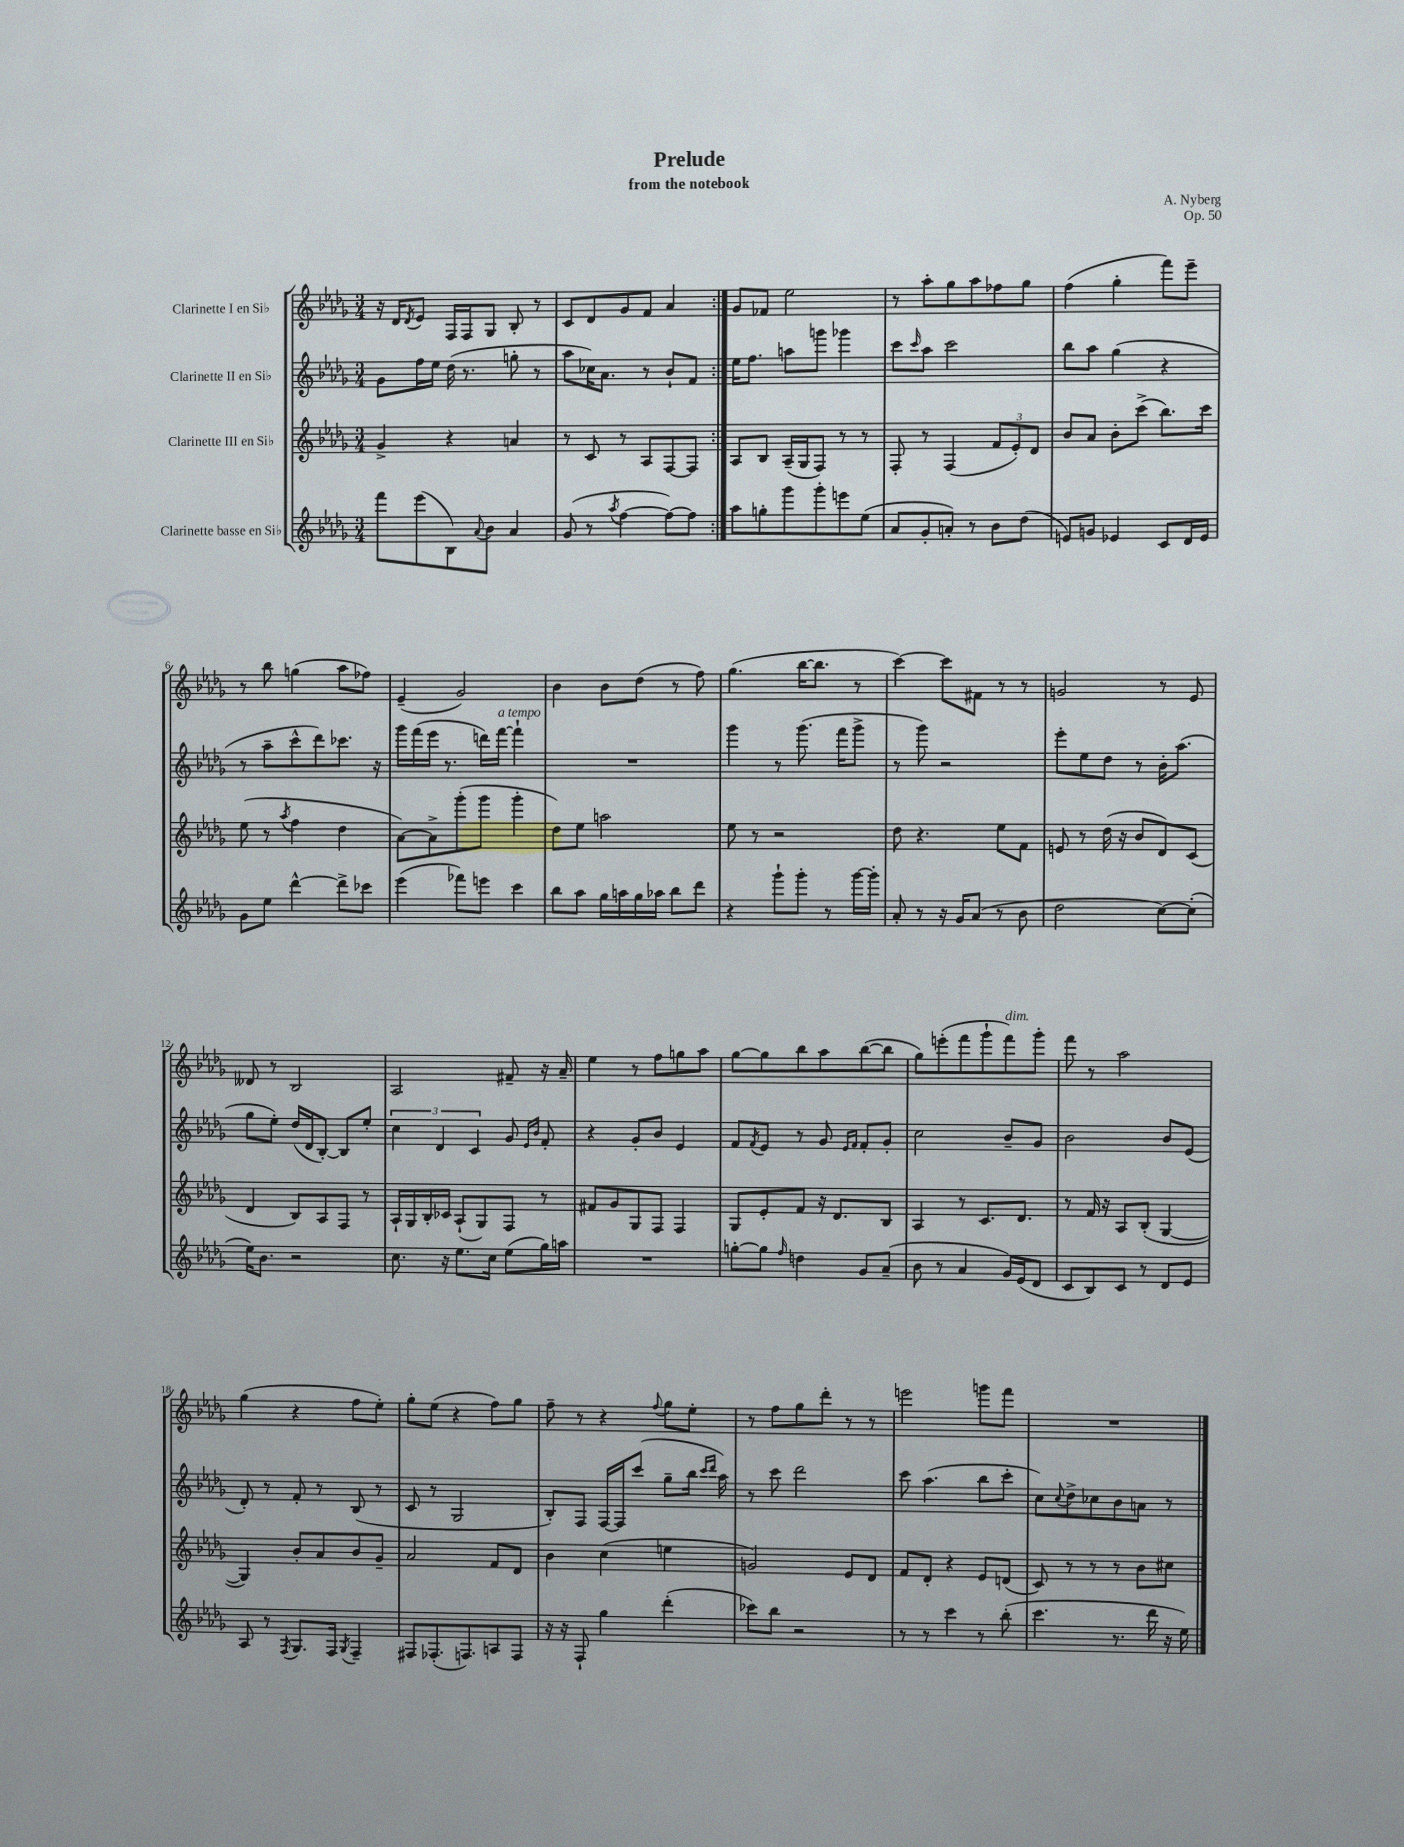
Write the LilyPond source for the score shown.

\header { title = "Prelude" composer = "A. Nyberg" subtitle = "from the notebook" opus = "Op. 50" }
<<
\new StaffGroup <<
\new Staff = "s0" \with { instrumentName = "Clarinette I en Sib" } {
    \clef treble \key des \major \numericTimeSignature \time 3/4
    \repeat volta 2 { r16 des'16 \acciaccatura { des'8 } ees'8 f16 f16 ges8 bes8-. r8 |
    c'8 des'8 ges'8 f'8 aes'4 | }
    ges'8 fes'8 ees''2 |
    r8 aes''8-. ges''8 aes''8 fes''8 ges''8 |
    f''4( ges''4-. f'''8) ees'''8-- |
    r8 bes''8 g''4( aes''8 fes''8) |
    ees'4--( ges'2) |
    bes'4 bes'8 des''8( r8 f''8) |
    ges''4.( bes''16~ bes''8. r8 |
    c'''4~) c'''8 fis'8 r8 r8 |
    g'2 r8 ees'8 |
    deses'8 r8 bes2 |
    aes2 fis'8-- r16 aes'16-- |
    ees''4 r8 f''8 g''8 aes''8 |
    ges''8~ ges''8 bes''8 aes''8 bes''8~( bes''8 |
    ges''8) e'''8-.( f'''8 ges'''8-! f'''8^\markup { \italic "dim." }) ges'''8-. |
    f'''8 r8 aes''2 |
    ges''4( r4 f''8 ees''8-.) |
    ges''8-. ees''8( r4 f''8) ges''8 |
    f''8-- r8 r4 \appoggiatura { f''8 } ges''8 ees''8-. |
    r8 f''8 ges''8 des'''8-. r8 r8 |
    e'''2 g'''8 f'''8 |
    R2. \bar "|." |
}
\new Staff = "s1" \with { instrumentName = "Clarinette II en Sib" } {
    \clef treble \key des \major \numericTimeSignature \time 3/4
    \repeat volta 2 { ges'8 f''16 ees''16 des''16( r8. g''8-. r8 |
    aes''8 ces''16) aes'8. r8 bes'8-! f'8 | }
    ees''16 f''8. a''8 g'''8 ges'''4 |
    c'''8 \grace { c'''16 } aes''8 c'''2 |
    bes''8 aes''8 ges''4( r4 |
    r8 aes''8-- c'''8-^ des'''8) ces'''8. r16 |
    ges'''16 f'''16( ees'''16 r8. d'''16) f'''16~^\markup { \italic "a tempo" } f'''4-! |
    R2. |
    ges'''4 r8 ges'''8.( f'''16 ges'''8-> |
    r8 ges'''8) r2 |
    ees'''8-. ees''8 des''8 r8 bes'16-. aes''8.( |
    ges''8 ees''8-.) des''16( des'16 bes8~-.) bes8 ees''8-. |
    \tuplet 3/2 { c''4 des'4 c'4 } ges'8 \grace { ees'16 bes'16 } f'8-. |
    r4 ges'8-. bes'8 ees'4 |
    f'8 \acciaccatura { f'8 } ees'8 r8 ges'8 \grace { ees'16 f'16 } f'8-. ges'8-. |
    c''2 bes'8-- ges'8 |
    bes'2 bes'8 ees'8( |
    des'8-.) r8 f'8-. r8 bes8( r8 |
    c'8 r8 ges2 |
    bes8-.) f8 f16~ f16 c'''8( ges''8-- bes''16 \grace { c'''16 des'''16 } aes''16) |
    r8 c'''8 des'''2 |
    c'''8 aes''4.( bes''8 c'''8-. |
    c''8) \appoggiatura { c''8 } des''8-> ces''8 bes'8 a'8 r8 \bar "|." |
}
\new Staff = "s2" \with { instrumentName = "Clarinette III en Sib" } {
    \clef treble \key des \major \numericTimeSignature \time 3/4
    \repeat volta 2 { ges'4-> r4 a'4 |
    r8 c'8 r8 aes8 f8~ f8 | }
    aes8 bes8 aes16--( ges16 f8) r8 r8 |
    f8-. r8 f4( \tuplet 3/2 { f'8 ees'8-.) des'8 } |
    bes'8 aes'8 bes'8-. c'''8->( bes''8.) c'''16 |
    ees''8( r8 \acciaccatura { aes''8 } f''4 des''4 |
    aes'8~) aes'8-> ges'''8-.( ges'''8 ges'''4-. |
    des''8) ees''8 a''2 |
    ees''8 r8 r2 |
    des''8 r4. ees''8 f'8 |
    e'8 r8 des''16( r16 bes'8 des'8) c'8( |
    des'4 bes8) aes8 f8 r8 |
    aes16-! ges16 bes16-. ces'16 aes8-!( ges8) f8 r8 |
    fis'8 ges'8 ges8 f8 f4 |
    ges8 ees'8-. f'8 r16 des'8. bes8 |
    aes4 r8 c'8. des'8. |
    r8 f'16 r16 aes8 bes8-.( ges4~ |
    ges4) bes'8-. aes'8 bes'8 ges'8-- |
    aes'2 f'8 des'8 |
    bes'4 c''4( e''4 |
    g'2) ees'8 des'8 |
    f'8 des'8-. r4 ees'8 d'8( |
    c'8) r8 r8 r8 bes'8 cis''8 \bar "|." |
}
\new Staff = "s3" \with { instrumentName = "Clarinette basse en Sib" } {
    \clef treble \key des \major \numericTimeSignature \time 3/4
    \repeat volta 2 { f'''8 ees'''8( bes8) \appoggiatura { aes'8 } bes'8 aes'4 |
    ges'8( r8 \acciaccatura { aes''8 } f''4~ f''8~) f''8 | }
    aes''8 g''8-. ges'''8 ges'''8-. e'''8 ees''8( |
    aes'8 ges'8-. a'8-.) r8 bes'8 des''8( |
    e'8) g'8 ees'4 c'8 des'16 ees'16 |
    ges'8 ees''8 des'''4~-^ des'''8-> ces'''8 |
    ees'''4( fes'''8) e'''8 c'''4 |
    bes''8 aes''8 ges''16 a''16 ges''16 aes''16 bes''8 des'''8 |
    r4 ges'''8-! ges'''8-. r8 ges'''16~ ges'''16-. |
    aes'8-. r8 r16 ges'16 aes'8( r8 bes'8 |
    des''2 c''8~) c''8-.( |
    ees''16) bes'8. r2 |
    c''8. r16 ees''8. c''16 ees''8( ges''16) a''16 |
    R2. |
    g''8~-. g''8 \grace { f''16 } d''4 ges'8 aes'8--( |
    bes'8 r8 aes'4 ges'16) ees'16( des'8 |
    c'8 bes8) c'8 r8 des'8 ees'8 |
    aes8 r8 \acciaccatura { f8 } ges8. f16 \acciaccatura { ges8 } f4-- |
    fis8 fes8.-.( f8.) a8 f8 |
    r16 r16 f8-! ges''4 des'''4-.( |
    ces'''8) bes''8 r2 |
    r8 r8 c'''4 r8 bes''8-.( |
    c'''4. r8. des'''16 r16 ees''16) \bar "|." |
}
>>
>>
